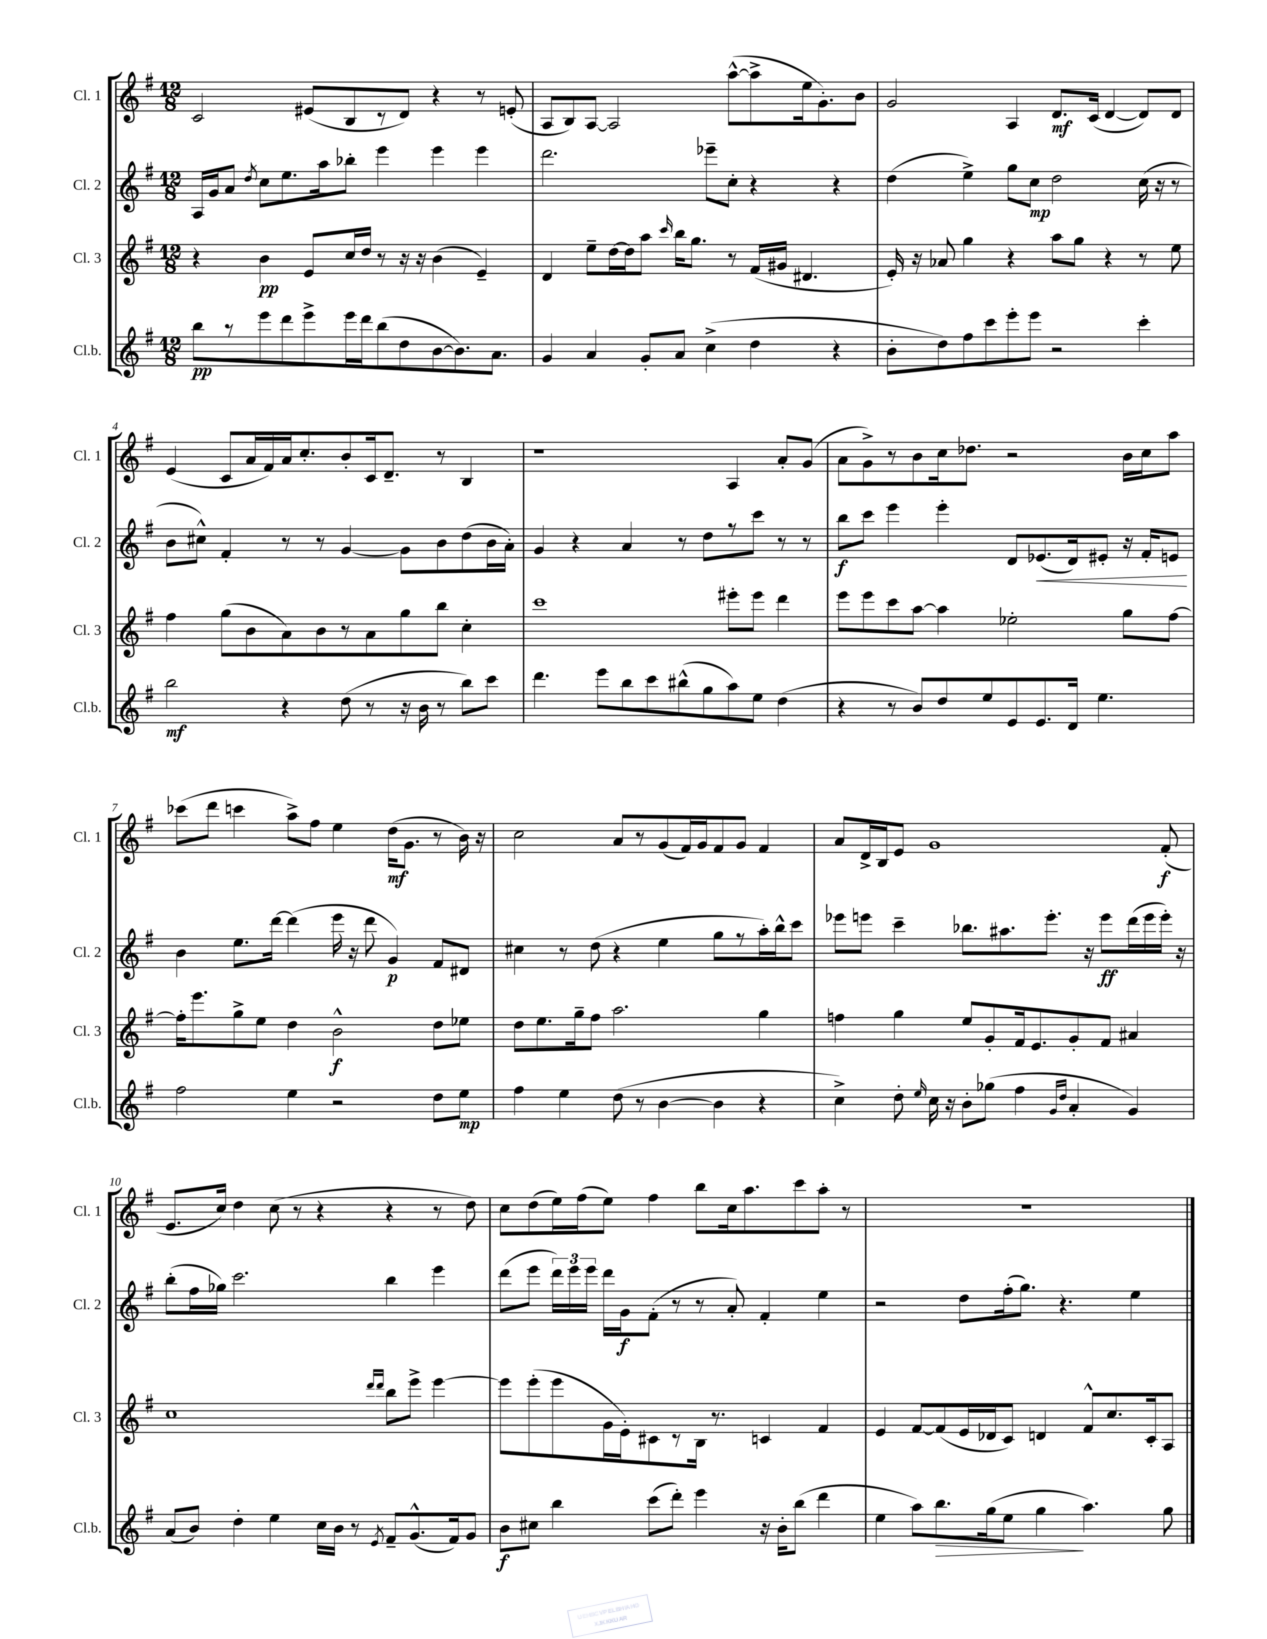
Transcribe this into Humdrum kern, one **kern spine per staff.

**kern	**dynam	**kern	**dynam	**kern	**dynam	**kern	**dynam
*part4	*part4	*part3	*part3	*part2	*part2	*part1	*part1
*staff4	*staff4	*staff3	*staff3	*staff2	*staff2	*staff1	*staff1
*I"Cl.b.	*	*I"Cl. 3	*	*I"Cl. 2	*	*I"Cl. 1	*
*I'Cl.b.	*	*I'Cl. 3	*	*I'Cl. 2	*	*I'Cl. 1	*
*clefG2	*	*clefG2	*	*clefG2	*	*clefG2	*
*k[f#]	*	*k[f#]	*	*k[f#]	*	*k[f#]	*
*M12/8	*	*M12/8	*	*M12/8	*	*M12/8	*
=1	=1	=1	=1	=1	=1	=1	=1
8bb\L	pp	4r	.	16A/LL	.	2c/	.
.	.	.	.	16g/J	.	.	.
8r	.	.	.	8a/J	.	.	.
.	.	.	.	8qdd/	.	.	.
8eee\	.	4b\	pp	8cc\L	.	.	.
8ddd\	.	.	.	8.ee\	.	.	.
8eee^\	.	8e/L	.	.	.	(8e#X/L	.
.	.	.	.	16aa\k	.	.	.
16eee\L	.	16cc/L	.	8bb-X'\J	.	8B/	.
16ddd\J	.	16dd/JJ	.	.	.	.	.
(8bb\	.	8r	.	4eee\	.	8r	.
8dd\	.	16r	.	.	.	8d/J)	.
.	.	16r	.	.	.	.	.
[8b\	.	(4b\	.	4eee\	.	4r	.
8.b\])	.	.	.	.	.	.	.
.	.	4e~/)	.	4eee\	.	8r	.
8.a\J	.	.	.	.	.	.	.
.	.	.	.	.	.	(8en'/	.
=2	=2	=2	=2	=2	=2	=2	=2
4g/	.	4d/	.	2.ddd\	.	8A/L	.
.	.	.	.	.	.	8B/)	.
4a/	.	8ee~\L	.	.	.	[8A/J	.
.	.	[16dd\L	.	.	.	2A/]	.
.	.	16dd\J]	.	.	.	.	.
8g'/L	.	8aa\J	.	.	.	.	.
.	.	16qqccc/	.	.	.	.	.
8a/J	.	16bb\KL	.	.	.	.	.
.	.	8.gg\J	.	.	.	.	.
(4cc^\	.	.	.	8eee-X~\L	.	.	.
.	.	8r	.	8cc'\J	.	([8aa^^\L	.
4dd\	.	(16f#/LL	.	4r	.	8aa^\]	.
.	.	16g#X/JJ	.	.	.	.	.
.	.	4.d#X/	.	.	.	16ee\k	.
.	.	.	.	.	.	8.g'\)	.
4r	.	.	.	4r	.	.	.
.	.	.	.	.	.	8b\J	.
=3	=3	=3	=3	=3	=3	=3	=3
8b'\L	.	16e'/)	.	(4dd\	.	2g/	.
.	.	16r	.	.	.	.	.
8dd\)	.	8a-X/	.	.	.	.	.
8ff#\	.	4gg\	.	4ee^\)	.	.	.
8ccc\	.	.	.	.	.	.	.
8eee'\	.	4r	.	8gg\L	.	4A/	.
8eee\J	.	.	.	8cc\J	mp	.	.
2r	.	8aa\L	.	2dd\	.	8.d/L	mf
.	.	8gg\J	.	.	.	.	.
.	.	.	.	.	.	(16c/Jk	.
.	.	4r	.	.	.	[4d/	.
4ccc'\	.	8r	.	(16cc\	.	8d/L])	.
.	.	.	.	16r	.	.	.
.	.	8ee\	.	8r	.	8d/J	.
!!LO:LB:g=z
=4	=4	=4	=4	=4	=4	=4	=4
2bb\	mf	4ff#\	.	8b\L	.	(4e/	.
.	.	.	.	8cc#X^^\J)	.	.	.
.	.	(8gg\L	.	4f#'/	.	8c/L	.
.	.	8b\	.	.	.	16a/L	.
.	.	.	.	.	.	16f#/)	.
4r	.	8a\)	.	8r	.	16a/J	.
.	.	.	.	.	.	8.cc'/	.
.	.	8b\	.	8r	.	.	.
(8dd\	.	8r	.	[4g/	.	8b'/	.
8r	.	8a\	.	.	.	16c/k	.
.	.	.	.	.	.	8.d~/J	.
16r	.	8gg\	.	8g\L]	.	.	.
16b\	.	.	.	.	.	.	.
8r	.	8bb\J	.	8b\	.	8r	.
8bb\L)	.	4cc'\	.	(8dd\	.	4B/	.
8ccc\J	.	.	.	16b\L	.	.	.
.	.	.	.	16a'\JJ)	.	.	.
=5	=5	=5	=5	=5	=5	=5	=5
4.ddd\	.	1ccc	.	4g/	.	1r	.
.	.	.	.	4r	.	.	.
8eee\L	.	.	.	.	.	.	.
8bb\	.	.	.	4a/	.	.	.
8ccc\	.	.	.	.	.	.	.
(8bb#X^^\	.	.	.	8r	.	.	.
8gg\	.	.	.	8dd\L	.	.	.
8aa\)	.	8eee#X'\L	.	8r	.	4A/	.
8ee\J	.	8eee#\J	.	8ccc\J	.	.	.
(4dd\	.	4ddd\	.	8r	.	8a'/L	.
.	.	.	.	8r	.	(8g/J	.
=6	=6	=6	=6	=6	=6	=6	=6
4r	.	8eee\L	.	8bb\L	f	8a\L	.
.	.	8eee\	.	8ccc\J	.	8g^\)	.
8r	.	8ccc\	.	4eee\	.	8r	.
8b/L)	.	[8aa\J	.	.	.	8b\	.
8dd/	.	4aa\]	.	4eee'\	.	16cc\k	.
.	.	.	.	.	.	8.dd-X\J	.
8ee/	.	.	.	.	.	.	.
8e/	.	2ee-X'\	.	8d/L	.	2r	.
!	!	!	!	!	!LO:HP:b	!	!
8.e/	.	.	.	(8.e-X/	<	.	.
16d/Jk	.	.	.	16d/k)	.	.	.
4.ee\	.	.	.	8e#X'/J	.	.	.
.	.	8gg\L	.	16r	.	16b\LL	.
.	.	.	.	16f#'/KL	.	16cc\J	.
.	.	[8ff#\J	.	8en/J	.	8aa\J	.
.	.	.	.	.	[	.	.
!!LO:LB:g=z
=7	=7	=7	=7	=7	=7	=7	=7
2ff#\	.	16ff#'\KL]	.	4b\	.	(8ccc-X\L	.
.	.	8.eee\	.	.	.	.	.
.	.	.	.	.	.	8ddd\J	.
.	.	8gg^\	.	8.ee\L	.	4cccn\	.
.	.	8ee\J	.	.	.	.	.
.	.	.	.	[16ddd\Jk	.	.	.
4ee\	.	4dd\	.	(4ddd\]	.	8aa^\L)	.
.	.	.	.	.	.	8ff#\J	.
2r	.	2b^^\	f	16eee\	.	4ee\	.
.	.	.	.	16r	.	.	.
.	.	.	.	8ddd\	.	.	.
.	.	.	.	4g/)	p	(16dd\KL	mf
.	.	.	.	.	.	8.g\J	.
8dd\L	.	8dd\L	.	8f#/L	.	8r	.
8ee\J	mp	8ee-X\J	.	8d#X/J	.	16b\)	.
.	.	.	.	.	.	16r	.
=8	=8	=8	=8	=8	=8	=8	=8
4ff#\	.	8dd\L	.	4cc#X\	.	2cc\	.
.	.	8.ee\	.	.	.	.	.
4ee\	.	.	.	8r	.	.	.
.	.	16gg~\k	.	.	.	.	.
.	.	8ff#\J	.	(8dd\	.	.	.
(8dd\	.	2.aa\	.	4r	.	8a/L	.
8r	.	.	.	.	.	8r	.
[4b\	.	.	.	4ee\	.	(8g/	.
.	.	.	.	.	.	16f#/L)	.
.	.	.	.	.	.	16g/J	.
4b\]	.	.	.	8gg\L	.	8f#/	.
.	.	.	.	8r	.	8g/J	.
4r	.	4gg\	.	16aa'\L)	.	4f#/	.
.	.	.	.	16bb^^\J	.	.	.
.	.	.	.	8ccc\J	.	.	.
=9	=9	=9	=9	=9	=9	=9	=9
4cc^\)	.	4ffn\	.	8eee-X\L	.	8a/L	.
.	.	.	.	8eeen\J	.	16d^/L	.
.	.	.	.	.	.	16B/J	.
8dd'\	.	4gg\	.	4ccc~\	.	8e/J	.
16qqee/	.	.	.	.	.	.	.
16cc\	.	.	.	.	.	1g	.
16r	.	.	.	.	.	.	.
8b'\L	.	8ee/L	.	8.bb-X\L	.	.	.
(8gg-X\J	.	8g'/	.	.	.	.	.
.	.	.	.	8.aa#X\	.	.	.
4ff#\	.	16f#/k	.	.	.	.	.
.	.	8.e/	.	.	.	.	.
.	.	.	.	8.eee'\J	.	.	.
16qqg/LL	.	.	.	.	.	.	.
16qqdd/JJ	.	.	.	.	.	.	.
4a'/	.	8g'/	.	.	.	.	.
.	.	.	.	16r	.	.	.
.	.	8f#/J	.	8eee\L	ff	.	.
4g/)	.	4a#X/	.	(16ddd\L	.	.	.
.	.	.	.	16eee\	.	.	.
.	.	.	.	16eee'\JJ)	.	(8f#'/	f
.	.	.	.	16r	.	.	.
!!LO:LB:g=z
=10	=10	=10	=10	=10	=10	=10	=10
(8a/L	.	1cc	.	(8bb'\L	.	8.e/L	.
8b/J)	.	.	.	16ff#\L	.	.	.
.	.	.	.	16gg-X\JJ)	.	16cc/Jk)	.
4dd'\	.	.	.	2.ccc\	.	4dd\	.
4ee\	.	.	.	.	.	(8cc\	.
.	.	.	.	.	.	8r	.
16cc\LL	.	.	.	.	.	4r	.
16b\JJ	.	.	.	.	.	.	.
8r	.	.	.	.	.	.	.
.	.	16qqddd/LL	.	.	.	.	.
8qe/	.	16qqddd/JJ	.	.	.	.	.
8f#~/L	.	8bb\L	.	4bb\	.	4r	.
(8.g^^/	.	8eee^\J	.	.	.	.	.
.	.	[4eee\	.	4eee\	.	8r	.
16f#/k)	.	.	.	.	.	.	.
8g/J	.	.	.	.	.	8dd\)	.
=11	=11	=11	=11	=11	=11	=11	=11
8b\L	f	8eee\L]	.	(8ddd\L	.	8cc\L	.
8cc#X\J	.	(8eee'\	.	8eee\J	.	(8dd\	.
4bb\	.	8eee\	.	24ddd\LL)	.	16ee\L)	.
.	.	.	.	24eee\	.	.	.
.	.	.	.	.	.	(16ff#\J	.
.	.	.	.	24eee\JJ	.	.	.
.	.	16g\L	.	16ddd\LL	.	8ee\J)	.
.	.	16e'\J)	.	16g\J	f	.	.
(8ccc\L	.	8c#X\	.	(8f#'\J	.	4ff#\	.
8ddd'\J)	.	8r	.	8r	.	.	.
4eee\	.	16B\Jk	.	8r	.	8bb\L	.
.	.	8.r	.	.	.	.	.
.	.	.	.	8a'/)	.	16cc\k	.
.	.	.	.	.	.	8.aa\	.
16r	.	4cn/	.	4f#'/	.	.	.
16b'\KL	.	.	.	.	.	.	.
(8bb\J	.	.	.	.	.	8ccc\	.
4ddd\	.	4f#/	.	4ee\	.	8aa'\J	.
.	.	.	.	.	.	8r	.
=12	=12	=12	=12	=12	=12	=12	=12
4ee\	.	4e/	.	2r	.	1.r	.
8aa\L)	.	[8f#/L	.	.	.	.	.
!	!LO:HP:b	!	!	!	!	!	!
8.bb\	>	(8f#/]	.	.	.	.	.
.	.	16e/L	.	8dd\L	.	.	.
(16gg\k	.	16d-X/J	.	.	.	.	.
8ee\J	.	8c/J)	.	(16ff#'\k	.	.	.
.	.	.	.	8.gg\J)	.	.	.
4gg\	.	4dn/	.	.	.	.	.
.	.	.	.	4.r	.	.	.
4.aa\)	]	8f#^^/L	.	.	.	.	.
.	.	8.cc/	.	.	.	.	.
.	.	.	.	4ee\	.	.	.
.	.	16c'/k	.	.	.	.	.
8gg\	.	8A/J	.	.	.	.	.
==	==	==	==	==	==	==	==
*-	*-	*-	*-	*-	*-	*-	*-
